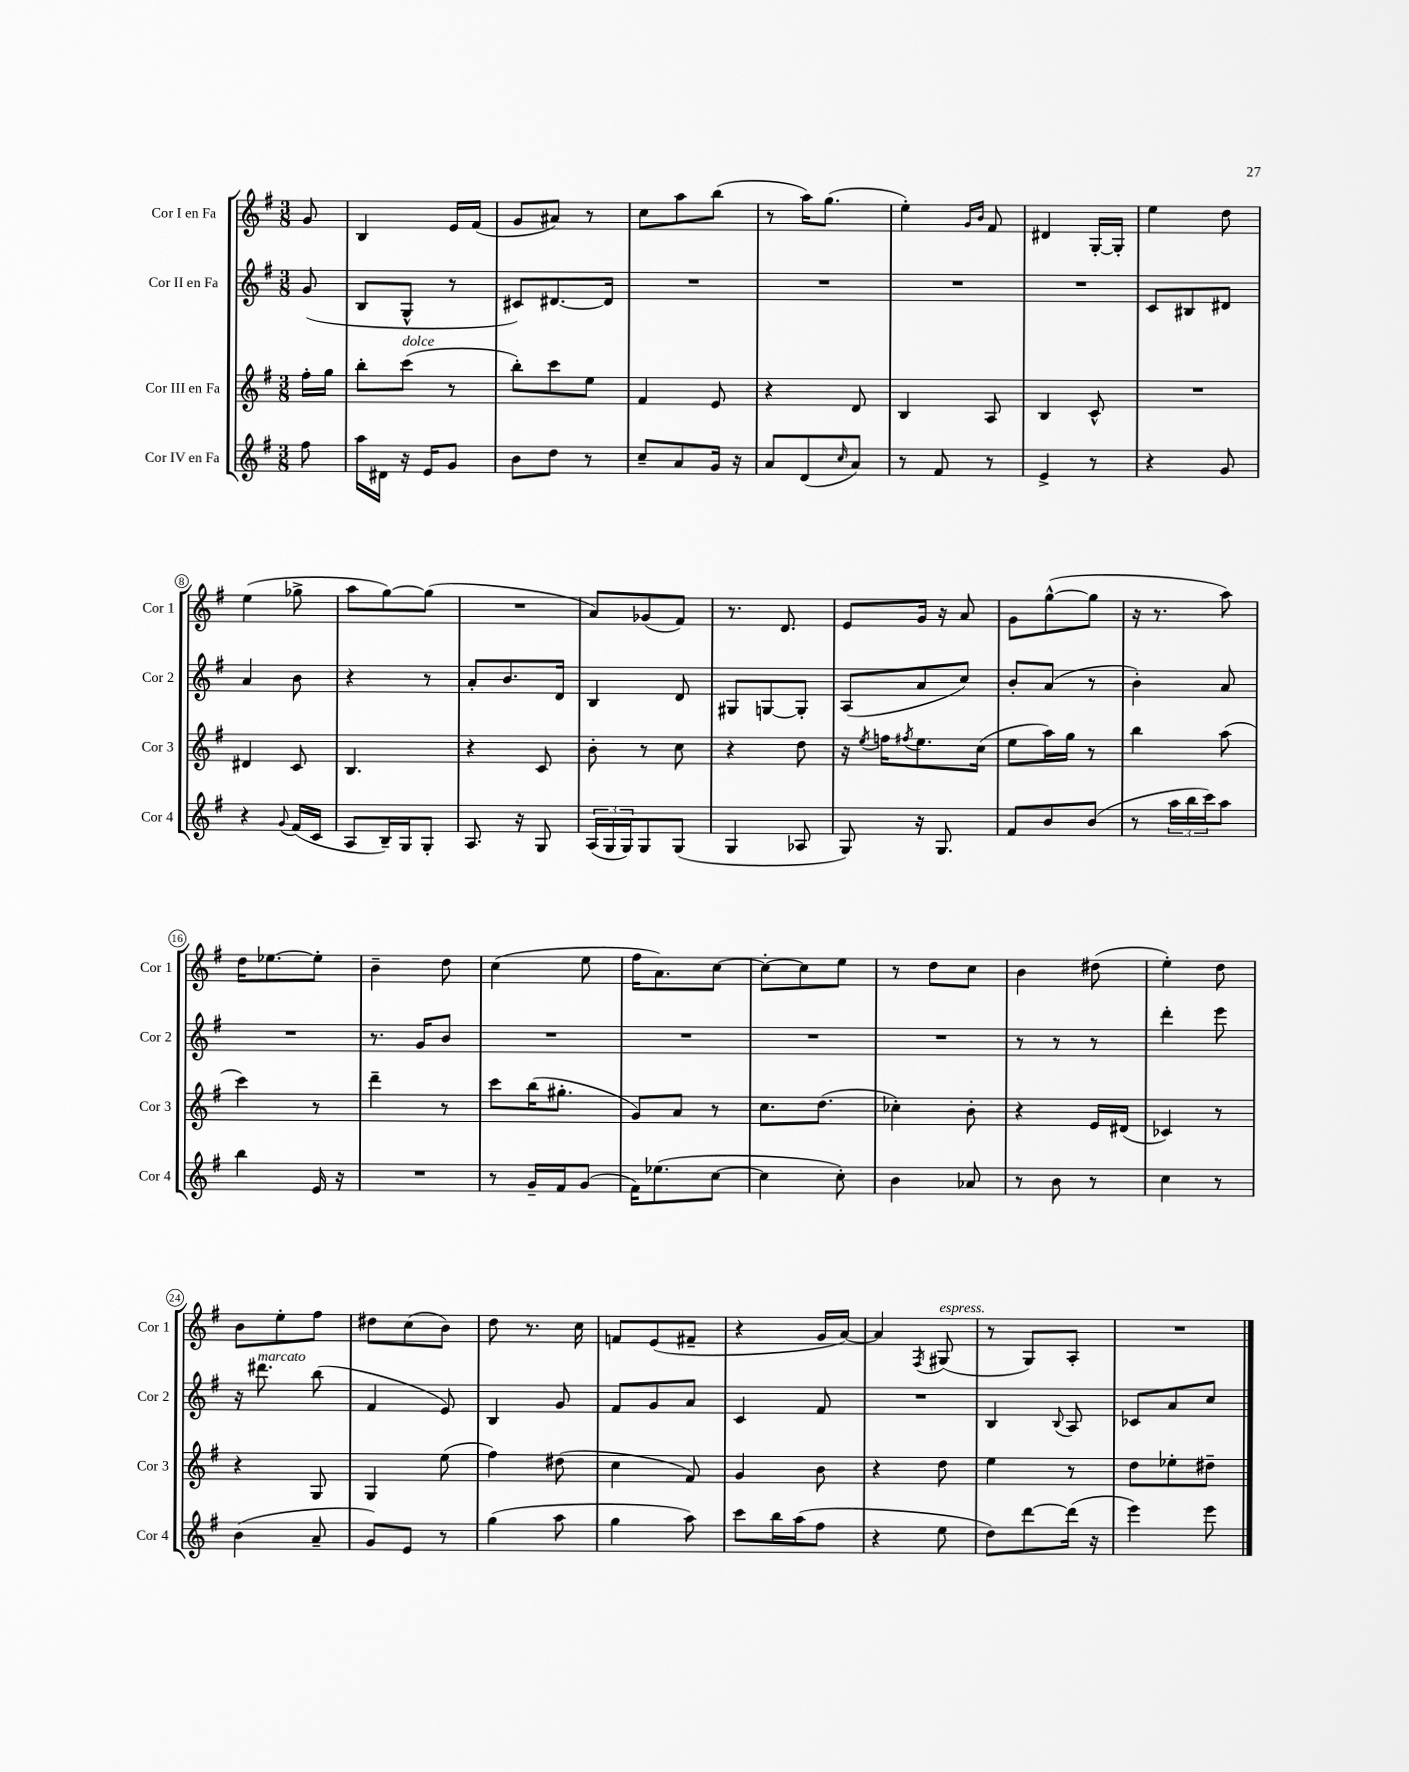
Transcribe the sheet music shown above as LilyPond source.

<<
\new StaffGroup <<
\new Staff = "s0" \with { instrumentName = "Cor I en Fa" shortInstrumentName = "Cor 1" } {
    \clef treble \key g \major \numericTimeSignature \time 3/8 \partial 8
    g'8 |
    b4 e'16 fis'16( |
    g'8 ais'8) r8 |
    c''8 a''8 b''8( |
    r8 a''16) g''8.( |
    e''4-.) \grace { g'16 b'16 } fis'8 |
    dis'4 g16~-. g16-. |
    e''4 d''8 |
    e''4( ges''8-> |
    a''8 g''8~) g''8( |
    R4. |
    a'8) ges'8( fis'8) |
    r8. d'8. |
    e'8 g'16 r16 a'8 |
    g'8 g''8~-^( g''8 |
    r16 r8. a''8) |
    d''16 ees''8.~ ees''8-. |
    b'4-- d''8 |
    c''4( e''8 |
    fis''16 a'8.) c''8~ |
    c''8~-. c''8 e''8 |
    r8 d''8 c''8 |
    b'4 dis''8( |
    e''4-.) d''8 |
    b'8 e''8-. fis''8 |
    dis''8 c''8( b'8) |
    d''8 r8. c''16 |
    f'8 e'8( fis'8-- |
    r4 g'16 a'16~) |
    a'4 \acciaccatura { fis8 } gis8^\markup { \italic "espress." }( |
    r8 g8) a8-. |
    R4. \bar "|." |
}
\new Staff = "s1" \with { instrumentName = "Cor II en Fa" shortInstrumentName = "Cor 2" } {
    \clef treble \key g \major \numericTimeSignature \time 3/8 \partial 8
    g'8( |
    b8 g8-^ r8 |
    cis'8) dis'8.~ dis'16 |
    R4. |
    R4. |
    R4. |
    R4. |
    c'8 bis8 dis'8 |
    a'4 b'8 |
    r4 r8 |
    a'8-. b'8. d'16 |
    b4 d'8 |
    gis8 g8~ g8-. |
    a8( a'8 c''8) |
    b'8-. a'8( r8 |
    b'4-.) a'8 |
    R4. |
    r8. g'16 b'8 |
    R4. |
    R4. |
    R4. |
    R4. |
    r8 r8 r8 |
    d'''4-. e'''8 |
    r16 dis'''8.^\markup { \italic "marcato" } b''8( |
    fis'4 e'8) |
    b4 g'8 |
    fis'8 g'8 a'8 |
    c'4 fis'8 |
    R4. |
    b4 \appoggiatura { b8 } a8 |
    ces'8 a'8 c''8 \bar "|." |
}
\new Staff = "s2" \with { instrumentName = "Cor III en Fa" shortInstrumentName = "Cor 3" } {
    \clef treble \key g \major \numericTimeSignature \time 3/8 \partial 8
    fis''16-. g''16 |
    b''8-. c'''8^\markup { \italic "dolce" }( r8 |
    b''8-.) c'''8 e''8 |
    fis'4 e'8 |
    r4 d'8 |
    b4 a8 |
    b4 c'8-^ |
    R4. |
    dis'4 c'8 |
    b4. |
    r4 c'8 |
    b'8-. r8 c''8 |
    r4 d''8 |
    r16 \acciaccatura { e''8 } f''16 \acciaccatura { fis''8 } e''8. c''16( |
    e''8 a''16) g''16 r8 |
    b''4 a''8( |
    c'''4) r8 |
    d'''4-- r8 |
    c'''8 b''16( gis''8.-. |
    g'8) a'8 r8 |
    c''8. d''8.( |
    ces''4-.) b'8-. |
    r4 e'16 dis'16( |
    ces'4) r8 |
    r4 g8 |
    g4 e''8( |
    fis''4) dis''8( |
    c''4 fis'8) |
    g'4 b'8 |
    r4 d''8 |
    e''4 r8 |
    d''8 ees''8-. dis''8-- \bar "|." |
}
\new Staff = "s3" \with { instrumentName = "Cor IV en Fa" shortInstrumentName = "Cor 4" } {
    \clef treble \key g \major \numericTimeSignature \time 3/8 \partial 8
    fis''8 |
    a''16 dis'16 r16 e'16 g'8 |
    b'8 d''8 r8 |
    c''8-- a'8 g'16 r16 |
    a'8 d'8( \grace { c''16 } a'8) |
    r8 fis'8 r8 |
    e'4-> r8 |
    r4 g'8 |
    r4 \appoggiatura { g'8 } fis'16( c'16 |
    a8 b16--) g16 g8-. |
    a8. r16 g8 |
    \tuplet 3/2 { a16( g16 g16) } g8 g8( |
    g4 aes8 |
    g8) r16 g8. |
    fis'8 b'8 b'8( |
    r8 \tuplet 3/2 { a''16 b''16 c'''16) } a''8 |
    b''4 e'16 r16 |
    R4. |
    r8 g'16-- fis'16 g'8( |
    fis'16) ees''8.( c''8~ |
    c''4 c''8-.) |
    b'4 aes'8 |
    r8 b'8 r8 |
    c''4 r8 |
    b'4( a'8-- |
    g'8) e'8 r8 |
    g''4( a''8 |
    g''4 a''8) |
    c'''8 b''16 a''16( fis''8 |
    r4 e''8 |
    d''8) d'''8~ d'''16( r16 |
    e'''4) e'''8 \bar "|." |
}
>>
>>
\layout { \context { \Score \override BarNumber.stencil = #(make-stencil-circler 0.1 0.3 ly:text-interface::print) } }
